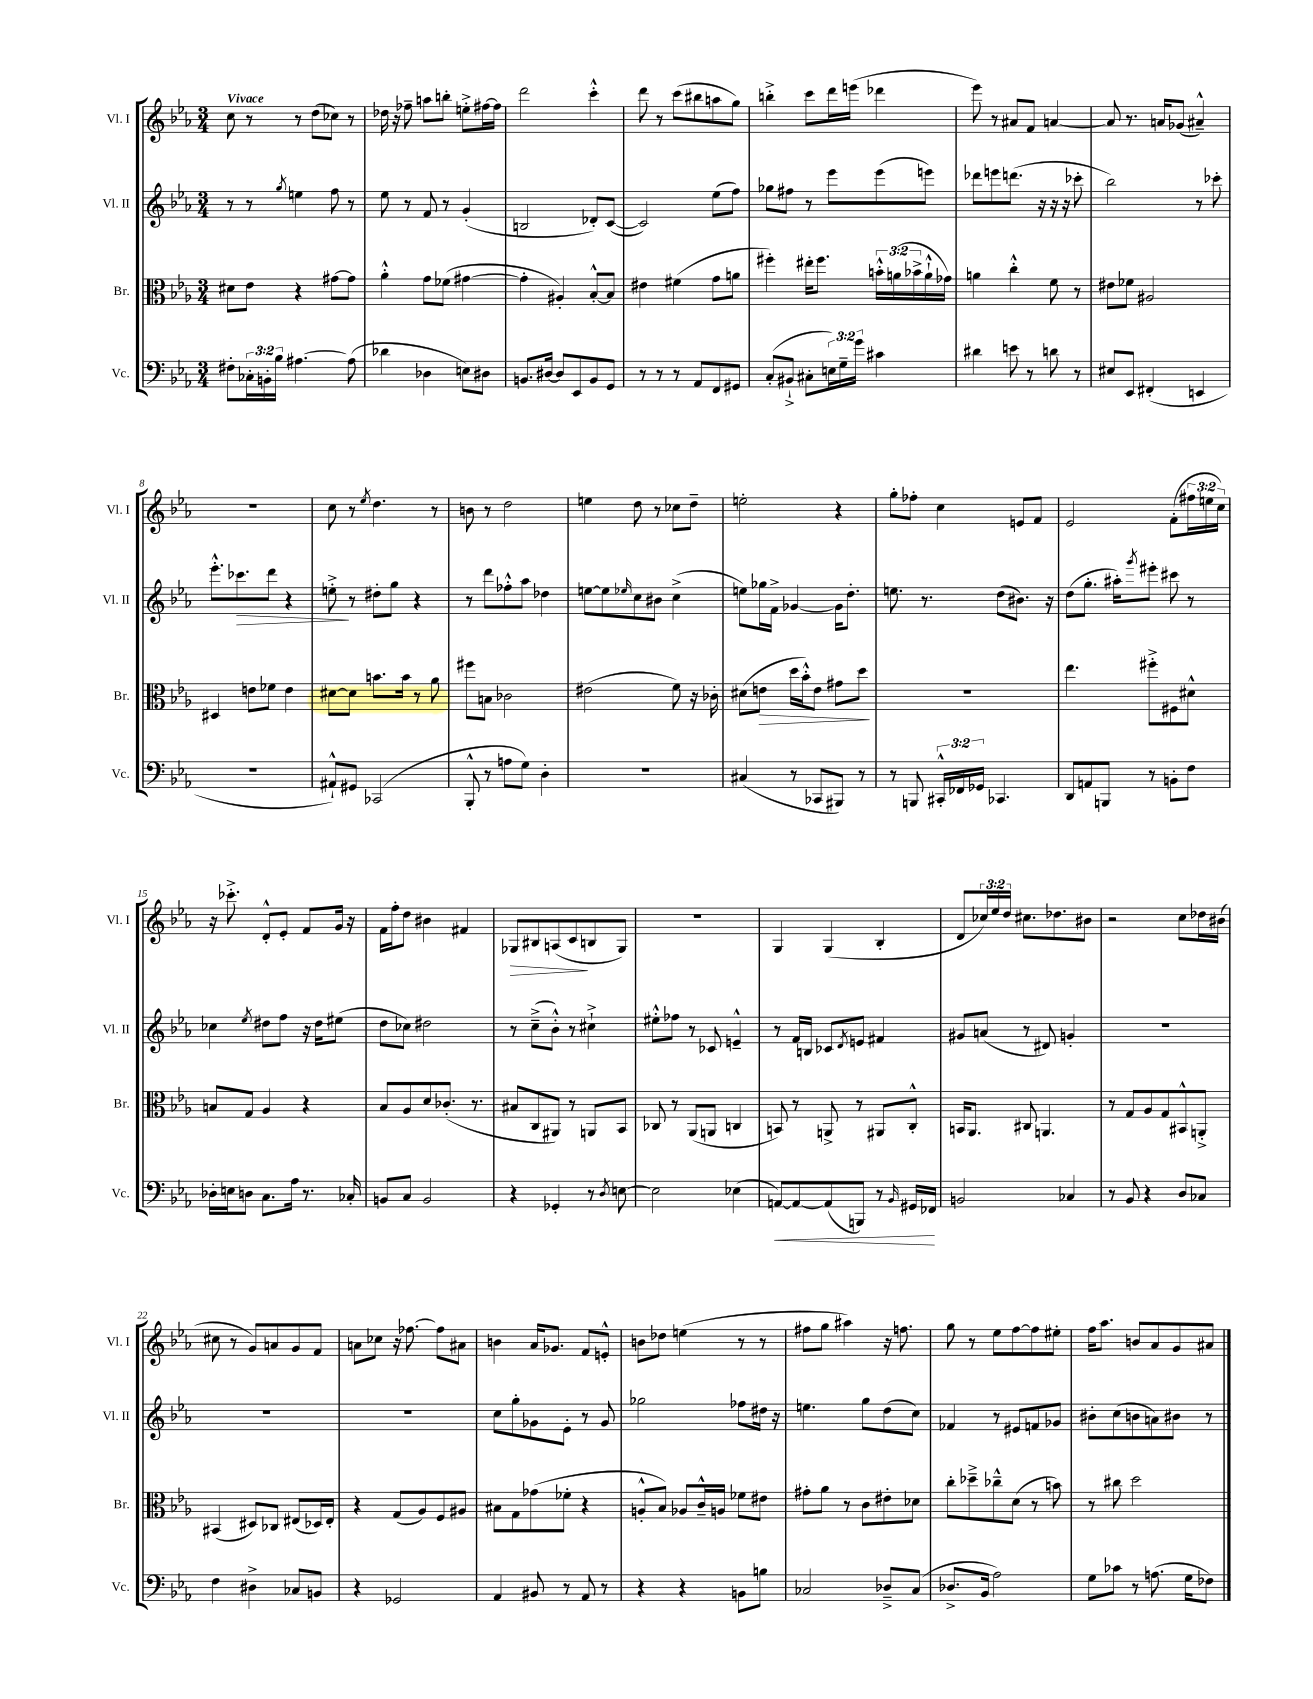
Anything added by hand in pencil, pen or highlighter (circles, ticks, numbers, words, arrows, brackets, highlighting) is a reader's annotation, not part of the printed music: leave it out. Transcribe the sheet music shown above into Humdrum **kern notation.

**kern	**dynam	**kern	**dynam	**kern	**dynam	**kern	**dynam
*part4	*part4	*part3	*part3	*part2	*part2	*part1	*part1
*staff4	*staff4	*staff3	*staff3	*staff2	*staff2	*staff1	*staff1
*I"Vc.	*	*I"Br.	*	*I"Vl. II	*	*I"Vl. I	*
*I'Vc.	*	*I'Br.	*	*I'Vl. II	*	*I'Vl. I	*
*clefF4	*	*clefC3	*	*clefG2	*	*clefG2	*
*k[b-e-a-]	*	*k[b-e-a-]	*	*k[b-e-a-]	*	*k[b-e-a-]	*
*M3/4	*	*M3/4	*	*M3/4	*	*M3/4	*
=1	=1	=1	=1	=1	=1	=1	=1
!	!	!	!	!	!	!LO:TX:a:B:t=Vivace	!
8F#X'\L	.	8d#X\L	.	8r	.	8cc\	.
24C-X'\L	.	8e-\J	.	8r	.	8r	.
24BBn'\	.	.	.	.	.	.	.
24B-\JJ	.	.	.	.	.	.	.
.	.	.	.	8qgg/	.	.	.
[4.A#X\	.	4r	.	4een\	.	8r	.
.	.	.	.	.	.	(8dd\L	.
.	.	[8g#X\L	.	8ff\	.	8cc-X\J)	.
(8A#\]	.	8g#\J]	.	8r	.	8r	.
=2	=2	=2	=2	=2	=2	=2	=2
4d-X\	.	4a-'^^\	.	8ee-\	.	16dd-X\	.
.	.	.	.	.	.	16r	.
.	.	.	.	8r	.	8ff-X~\	.
4D-X\	.	8g\L	.	8f/	.	8aan\L	.
.	.	(8f-X\J	.	8r	.	8bbn'\J	.
8En\L)	.	[4g#X\	.	(4g'/	.	8een'^\L	.
8D#X\J	.	.	.	.	.	[16ff#X\L	.
.	.	.	.	.	.	16ff#\JJ]	.
=3	=3	=3	=3	=3	=3	=3	=3
8.BBn/L	.	4g#'\]	.	2Bn/	.	2ddd\	.
[16D#X/Jk	.	.	.	.	.	.	.
8D#/L]	.	4A#X'/)	.	.	.	.	.
8EE-/	.	.	.	.	.	.	.
8BB/	.	[8B-'^^/L	.	8d-X'/L)	.	4ccc'^^\	.
8GG/J	.	8B-/J]	.	([8c/J	.	.	.
=4	=4	=4	=4	=4	=4	=4	=4
8r	.	4e#X\	.	2c/])	.	8ddd\	.
8r	.	.	.	.	.	8r	.
8r	.	(4f#X\	.	.	.	(8ccc\L	.
8AA-/L	.	.	.	.	.	8bb#X\	.
8FF/	.	8g\L	.	(8ee-\L	.	8aan\	.
8GG#X/J	.	8an\J	.	8ff\J)	.	8gg\J)	.
=5	=5	=5	=5	=5	=5	=5	=5
(8C'/L	.	4ff#X'\)	.	8gg-X\L	.	4bbn'^\	.
8BB#X`^/J	.	.	.	8ff#X\J	.	.	.
8C#X'\L	.	16ee#X'\KL	.	8r	.	8ccc\L	.
.	.	8.ff#\J	.	.	.	.	.
24En\L)	.	.	.	8eee-\L	.	16ddd\L	.
24G~\	.	.	.	.	.	.	.
.	.	.	.	.	.	(16eeen\JJ	.
24g\JJ	.	.	.	.	.	.	.
4c#X\	.	24bn'^^\LL	.	(8eee-\	.	4ddd-X\	.
.	.	(24an\	.	.	.	.	.
.	.	24b-X^\	.	.	.	.	.
.	.	16a`^^\	.	8eeen\J)	.	.	.
.	.	16g-X\JJ)	.	.	.	.	.
=6	=6	=6	=6	=6	=6	=6	=6
4d#X\	.	4an\	.	8ddd-X\L	.	8eee-\)	.
.	.	.	.	8eeen\	.	8r	.
8en\	.	4cc'^^\	.	(8.dddn\J	.	8a#X/L	.
8r	.	.	.	.	.	8f/J	.
.	.	.	.	16r	.	.	.
8dn\	.	8f\	.	16r	.	[4an/	.
.	.	.	.	16r	.	.	.
8r	.	8r	.	8ccc-X'\	.	.	.
=7	=7	=7	=7	=7	=7	=7	=7
8E#X/L	.	8e#X\L	.	2bb-\)	.	8a/]	.
8EE-/J	.	8f-X\J	.	.	.	8.r	.
(4FF#X'/	.	2A#X/	.	.	.	.	.
.	.	.	.	.	.	16an/KL	.
.	.	.	.	.	.	(8g-X/J	.
4EEn/	.	.	.	8r	.	4a#X~^^/)	.
.	.	.	.	8ccc-X'\	.	.	.
!!LO:LB:g=z
=8	=8	=8	=8	=8	=8	=8	=8
2.r	.	4D#X/	.	8.eee-'^^\L	.	2.r	.
!	!	!	!	!	!LO:HP:b	!	!
.	.	.	.	8.ccc-X\	>	.	.
.	.	8en\L	.	.	.	.	.
.	.	8f-X\J	.	8ddd\J	.	.	.
.	.	4e\	.	4r	.	.	.
=9	=9	=9	=9	=9	=9	=9	=9
8AA#X`^^/L)	.	[8d#X\L	.	8een'^\	.	8cc\	.
8GG#X/J	.	8d#\J]	.	8r	]	8r	.
.	.	.	.	.	.	8qee-/	.
(2CC-X/	.	8.bn\L	.	8dd#X'\L	.	4.dd\	.
.	.	.	.	8gg\J	.	.	.
.	.	16b\Jk	.	.	.	.	.
.	.	8r	.	4r	.	.	.
.	.	8a-\	.	.	.	8r	.
=10	=10	=10	=10	=10	=10	=10	=10
8BBB-'^^/	.	8ff#X\L	.	8r	.	8bn\	.
8r	.	8Bn\J	.	8ddd\L	.	8r	.
8An\L	.	2c-X\	.	8ff-X'^^\	.	2dd\	.
8G\J)	.	.	.	8aa-\J	.	.	.
4D'\	.	.	.	4dd-X\	.	.	.
=11	=11	=11	=11	=11	=11	=11	=11
2.r	.	(2e#X\	.	[8een\L	.	4een\	.
.	.	.	.	8ee\]	.	.	.
.	.	.	.	16qqee-X/	.	.	.
.	.	.	.	8cc\	.	8dd\	.
.	.	.	.	8b#X\J	.	8r	.
.	.	8f\)	.	(4cc^\	.	8cc-X\L	.
.	.	16r	.	.	.	8dd~\J	.
.	.	16c-X'\	.	.	.	.	.
=12	=12	=12	=12	=12	=12	=12	=12
(4C#X/	.	(8d#X\L	.	8een\L)	.	2een'\	.
!	!	!	!LO:HP:b	!	!	!	!
.	.	8en\J	>	16gg-X\L	.	.	.
.	.	.	.	16f^\JJ	.	.	.
8r	.	16dd\LL	.	[4g-X/	.	.	.
.	.	16b-'^^\J)	.	.	.	.	.
8CC-X/L	.	8e\J	.	.	.	.	.
8BBB#X/J)	.	8g#X\L	.	16g-\KL]	.	4r	.
.	.	.	.	8.dd'\J	.	.	.
8r	.	8dd\J	.	.	.	.	.
.	.	.	]	.	.	.	.
=13	=13	=13	=13	=13	=13	=13	=13
8r	.	2.r	.	8.een\	.	8gg'\L	.
8BBBn/	.	.	.	.	.	8ff-X'\J	.
.	.	.	.	8.r	.	.	.
24CC#X'^^/LL	.	.	.	.	.	4cc\	.
24FF-X/	.	.	.	.	.	.	.
24GG-X/JJ	.	.	.	.	.	.	.
4.CC-X/	.	.	.	(8dd\L	.	.	.
.	.	.	.	8.b#X\J)	.	8en/L	.
.	.	.	.	.	.	8f/J	.
.	.	.	.	16r	.	.	.
=14	=14	=14	=14	=14	=14	=14	=14
8DD/L	.	4.ee-\	.	(8dd\L	.	2e-/	.
8AAn/	.	.	.	8.gg'\J	.	.	.
8BBBn/J	.	.	.	.	.	.	.
.	.	.	.	16aa#X'\KL)	.	.	.
.	.	.	.	8qggg/	.	.	.
8r	.	8ff#X'^\L	.	8eee#X'\J	.	.	.
8BBn'\L	.	8F#X\	.	8ccc#X\	.	(8f'\L	.
8F\J	.	8d#X^^\J	.	8r	.	24ff#X\L	.
.	.	.	.	.	.	24een\	.
.	.	.	.	.	.	24cc\JJ)	.
!!LO:LB:g=z
=15	=15	=15	=15	=15	=15	=15	=15
16D-X'\LL	.	8Bn/L	.	4cc-X\	.	16r	.
16En\J	.	.	.	.	.	8.ccc-X'^\	.
8Dn\J	.	8G/J	.	.	.	.	.
.	.	.	.	8qee-/	.	.	.
8.C\L	.	4A-/	.	8dd#X\L	.	8d'^^/L	.
.	.	.	.	8ff\J	.	8e-'/J	.
16A-\Jk	.	.	.	.	.	.	.
8.r	.	4r	.	16r	.	8f/L	.
.	.	.	.	16dd#\KL	.	.	.
.	.	.	.	(8ee#X\J	.	16g/Jk	.
16C-X'/	.	.	.	.	.	16r	.
=16	=16	=16	=16	=16	=16	=16	=16
8BBn/L	.	8B-/L	.	8dd\L	.	16f\LL	.
.	.	.	.	.	.	16ff'\J	.
8C/J	.	8A-/	.	8cc-X\J)	.	8dd\J	.
2BB/	.	8d/	.	2dd#X\	.	4b#X\	.
.	.	(8.c-X'/J	.	.	.	.	.
.	.	.	.	.	.	4f#X/	.
.	.	8.r	.	.	.	.	.
=17	=17	=17	=17	=17	=17	=17	=17
!	!	!	!	!	!	!	!LO:HP:b
4r	.	8B#X/L	.	8r	.	8G-X/L	>
.	.	8C/	.	(8cc~^\L	.	8B#X/	.
4GG-X'/	.	8AA#X/J)	.	8b-'^^\J)	.	(8An/	.
.	.	8r	.	8r	.	8c/	.
8r	.	8AAn/L	.	4cc#X`^\	.	8Bn/	]
8qD/	.	.	.	.	.	.	.
[8En\	.	8BB-/J	.	.	.	8G-/J)	.
=18	=18	=18	=18	=18	=18	=18	=18
2E\]	.	8C-X/	.	8ee#X'^^\L	.	2.r	.
.	.	8r	.	8ff-X\J	.	.	.
.	.	(8AA-/L	.	8r	.	.	.
.	.	8AAn/J	.	8c-X/	.	.	.
(4E-X\	.	4Cn/	.	4en~^^/	.	.	.
=19	=19	=19	=19	=19	=19	=19	=19
!	!LO:HP:b	!	!	!	!	!	!
[8AAn/L)	<	8BBn/)	.	8r	.	4G/	.
8AA/_	.	8r	.	16f/LL	.	.	.
.	.	.	.	16Bn/JJ	.	.	.
(8AA/]	.	8AAn^/	.	8c-X/L	.	(4G/	.
.	.	.	.	8qd/	.	.	.
8BBBn/J)	.	8r	.	8en/J	.	.	.
8r	.	8AA#X/L	.	4f#X/	.	4B-'/	.
16qqBB-/	.	.	.	.	.	.	.
16GG#X/LL	.	8C'^^/J	.	.	.	.	.
16FF-X/JJ	.	.	.	.	.	.	.
.	[	.	.	.	.	.	.
=20	=20	=20	=20	=20	=20	=20	=20
2BBn/	.	16BBn/KL	.	8g#X/L	.	8d/L	.
.	.	8.AA-/J	.	.	.	.	.
.	.	.	.	(8an/J	.	24cc-X/L)	.
.	.	.	.	.	.	24ee-/	.
.	.	.	.	.	.	24dd/JJ	.
.	.	8C#X/	.	8r	.	8.cc#X\L	.
.	.	4.AAn/	.	8d#X/)	.	.	.
.	.	.	.	.	.	8.dd-X\	.
4C-X/	.	.	.	4gn'/	.	.	.
.	.	.	.	.	.	8b#X\J	.
=21	=21	=21	=21	=21	=21	=21	=21
8r	.	8r	.	2.r	.	2r	.
8BB-/	.	8G/L	.	.	.	.	.
4r	.	8A-/	.	.	.	.	.
.	.	8G/	.	.	.	.	.
8D/L	.	8BB#X^^/	.	.	.	8cc\L	.
8C-X/J	.	8AAn'^/J	.	.	.	16dd-X\L	.
.	.	.	.	.	.	(16b#X\JJ	.
!!LO:LB:g=z
=22	=22	=22	=22	=22	=22	=22	=22
4F\	.	(4BB#X/	.	2.r	.	8cc#X\	.
.	.	.	.	.	.	8r	.
4D#X^\	.	8D#X/L)	.	.	.	8g/L)	.
.	.	8C-X/J	.	.	.	8an/	.
8C-X/L	.	(8E#X/L	.	.	.	8g/	.
8BBn/J	.	16D-X/L)	.	.	.	8f/J	.
.	.	16E#'/JJ	.	.	.	.	.
=23	=23	=23	=23	=23	=23	=23	=23
4r	.	4r	.	2.r	.	8an\L	.
.	.	.	.	.	.	8cc-X\J	.
2GG-X/	.	(8G/L	.	.	.	16r	.
.	.	.	.	.	.	[8.ff-X\	.
.	.	8A-/)	.	.	.	.	.
.	.	8F/	.	.	.	8ff-\L]	.
.	.	8A#X/J	.	.	.	8a#X\J	.
=24	=24	=24	=24	=24	=24	=24	=24
4AA-/	.	8B#X\L	.	8cc\L	.	4bn\	.
.	.	8G\	.	8gg'\	.	.	.
8BB#X/	.	(8g-X\	.	8g-X\	.	16a-/KL	.
.	.	.	.	.	.	8.g-X/J	.
8r	.	8f-X'\J	.	8e-'\J	.	.	.
8AA-/	.	4r	.	8r	.	8f/L	.
8r	.	.	.	8g-/	.	8en'^^/J	.
=25	=25	=25	=25	=25	=25	=25	=25
4r	.	8An'^^/L	.	2gg-X\	.	8bn\L	.
.	.	8B-/J)	.	.	.	8dd-X\J	.
4r	.	8A-X/L	.	.	.	(4een\	.
.	.	16c~^^/L	.	.	.	.	.
.	.	16An/JJ	.	.	.	.	.
8BBn\L	.	8f-X\L	.	8ff-X\L	.	8r	.
8Bn\J	.	8e#X\J	.	16dd#X\Jk	.	8r	.
.	.	.	.	16r	.	.	.
=26	=26	=26	=26	=26	=26	=26	=26
2C-X/	.	8g#X'\L	.	4.een\	.	8ff#X\L	.
.	.	8a-\J	.	.	.	8gg\J	.
.	.	8r	.	.	.	4aa#X\)	.
.	.	8c\L	.	8gg\L	.	.	.
8D-X~^/L	.	8e#X'\	.	(8dd\	.	16r	.
.	.	.	.	.	.	8.ffn\	.
(8C-/J	.	8d-X\J	.	8cc\J)	.	.	.
=27	=27	=27	=27	=27	=27	=27	=27
8.D-X^/L	.	8cc'\L	.	4f-X/	.	8gg\	.
.	.	8dd-X~^\	.	.	.	8r	.
16BB-/Jk	.	.	.	.	.	.	.
2A-\)	.	8cc-X~^^\	.	8r	.	8ee-\L	.
.	.	(8d\J	.	8e#X/L	.	[8ff\	.
.	.	8r	.	8fn/	.	8ff\]	.
.	.	8bn\)	.	8g-X/J	.	8ee#X'\J	.
=28	=28	=28	=28	=28	=28	=28	=28
8G\L	.	8r	.	8b#X'\L	.	16ff\KL	.
.	.	.	.	.	.	8.aa-\J	.
8c-X\J	.	8cc#X\	.	(8cc\	.	.	.
8r	.	2dd\	.	8bn\	.	8bn/L	.
(8.An\	.	.	.	8an\)	.	8a-/	.
.	.	.	.	8b#X\J	.	8g/	.
16G\KL	.	.	.	.	.	.	.
8F-X\J)	.	.	.	8r	.	8a#X/J	.
==	==	==	==	==	==	==	==
*-	*-	*-	*-	*-	*-	*-	*-
